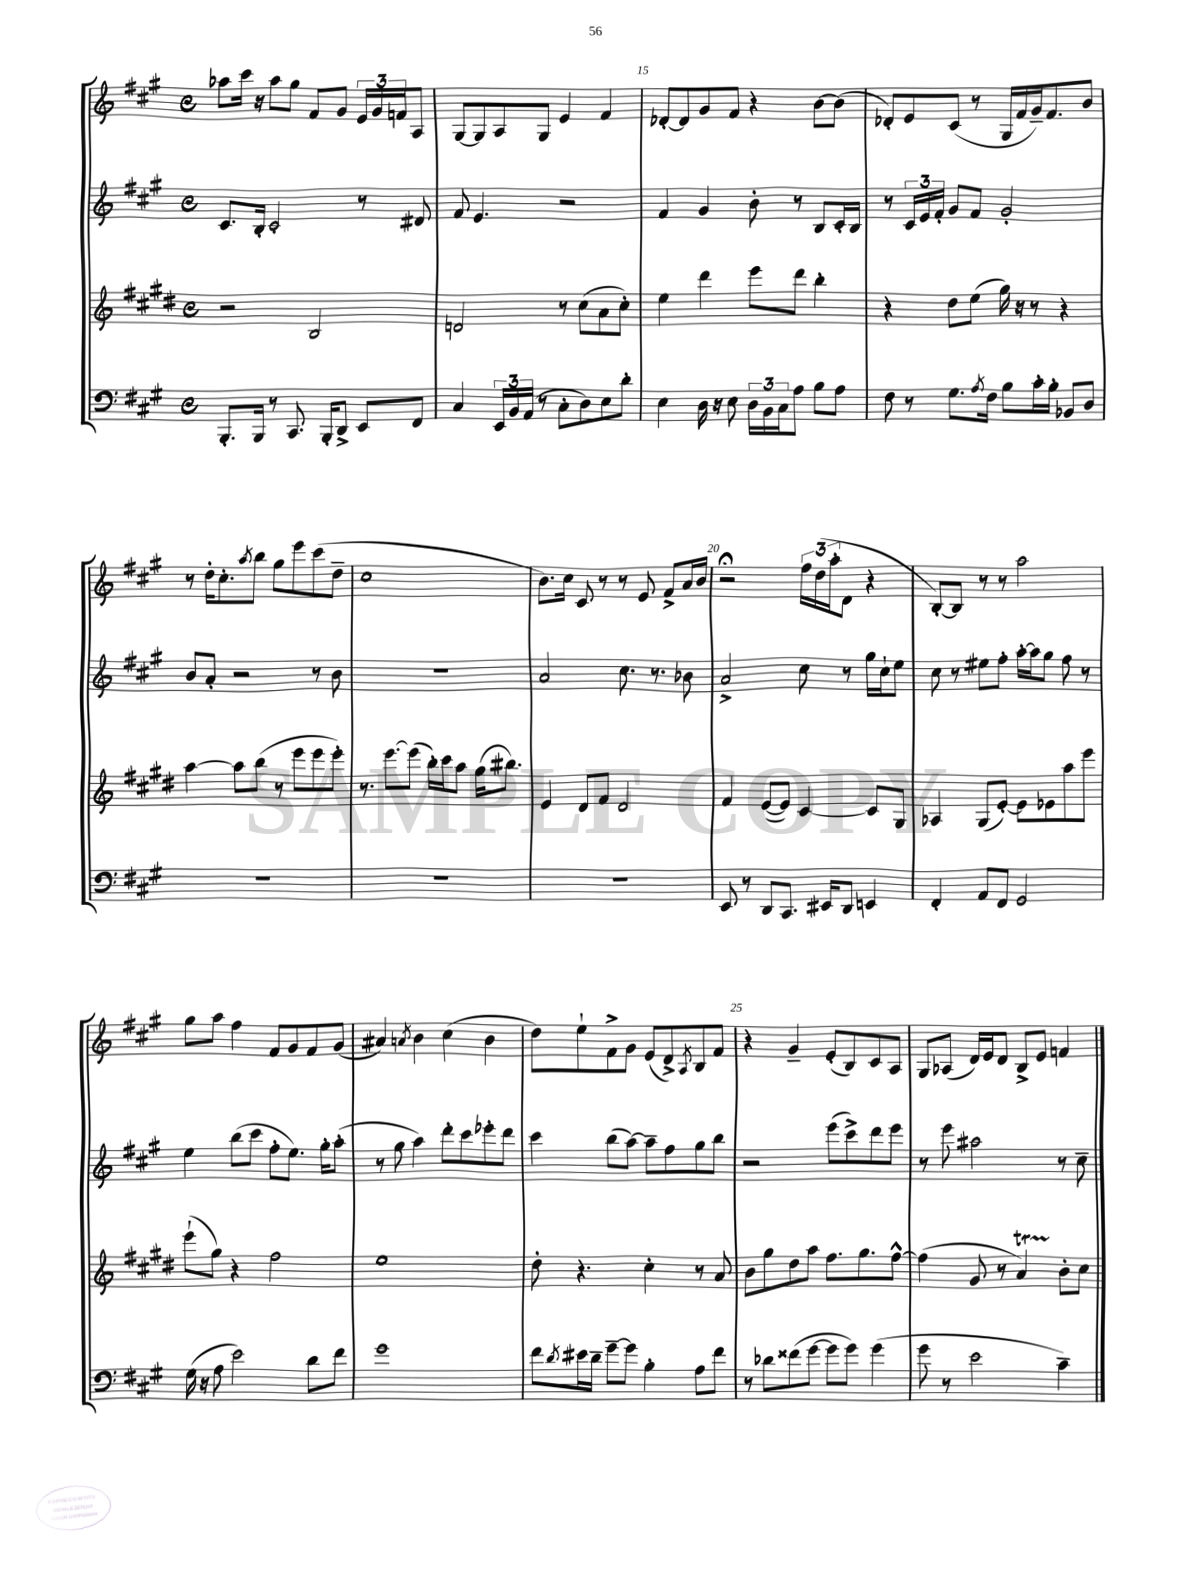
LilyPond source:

<<
\new StaffGroup <<
\new Staff = "s0" {
    \clef treble \key a \major \defaultTimeSignature \time 4/4
    aes''8 cis'''16 r16 aes''8 gis''8 fis'8 gis'8 \tuplet 3/2 { e'16 gis'16 f'16 } a8 |
    gis8~ gis8 a8 gis8 e'4 fis'4 |
    des'8~-. des'8 gis'8 fis'8 r4 b'8~ b'8( |
    des'8-.) e'8 cis'8( r8 gis16 fis'16 gis'16--) fis'8. b'8 |
    r8 d''16-. cis''8.-. \acciaccatura { a''8 } b''8 gis''8 e'''8 cis'''8( d''8-- |
    cis''1 |
    b'8.) cis''16 cis'8 r8 r8 e'8 fis'8-> a'16 b'16 |
    r2\fermata \tuplet 3/2 { fis''16 d''16( a''16-. } d'8 r4 |
    b8~-.) b8 r8 r8 a''2 |
    gis''8 a''8 fis''4 fis'8 gis'8 fis'8 gis'8( |
    ais'4) \acciaccatura { a'8 } b'4 cis''4( b'4 |
    d''8) e''8-! fis'8-> gis'8 e'8( d'8->) \acciaccatura { a8 } b8 fis'8 |
    r4 gis'4-- e'8-.( b8) cis'8 a8 |
    gis8 aes8( d'16) e'16 d'8 b8-> e'8 f'4 \bar "|." |
}
\new Staff = "s1" {
    \clef treble \key a \major \defaultTimeSignature \time 4/4
    cis'8. b16-. cis'2-. r8 dis'8 |
    fis'8 e'4. r2 |
    fis'4 gis'4 b'8-. r8 b8 cis'16-. b16 |
    r8 \tuplet 3/2 { cis'16 e'16 fis'16-. } gis'8 fis'8 gis'2-. |
    b'8 a'8-. r2 r8 b'8 |
    R1 |
    a'2 cis''8. r8. bes'8 |
    a'2-> cis''8 r8 gis''16 cis''16-! e''8 |
    cis''8 r8 eis''8 fis''8-. a''16~-. a''16 gis''8 fis''8 r8 |
    e''4 b''8( cis'''8 fis''8-. e''8.) gis''16-. a''8-.( |
    r8 gis''8 a''4) d'''8-. cis'''8 ees'''8-. d'''8 |
    cis'''4 b''8( a''8~) a''8-- fis''8 gis''8 b''8 |
    r2 e'''8( cis'''8->) d'''8 e'''8 |
    r8 e'''8 ais''2 r8 cis''8-- \bar "|." |
}
\new Staff = "s2" {
    \clef treble \key e \major \defaultTimeSignature \time 4/4
    r2 b2 |
    d'2 r8 cis''8( a'8 cis''8-.) |
    e''4 dis'''4 e'''8 dis'''8 b''4-. |
    r4 dis''8 e''8( gis''16) r16 r8 r4 |
    a''4~ a''8 b''8( r8 e'''8 e'''8 e'''8-.) |
    r8. e'''8.~ e'''8( b''16-.) cis'''16 a''8 gis''16( bis''8.) |
    e'4 dis'8 fis'8 dis'2 |
    fis'4 e'8~( e'8) cis'4~ cis'8 gis8 |
    aes4 gis8( e'8~-.) e'8 ees'8 a''8 e'''8 |
    e'''8-!( gis''8) r4 fis''2 |
    e''1 |
    dis''8-. r4. cis''4-. r8 a'8 |
    b'8 gis''8 dis''8 a''8 fis''8. gis''8. fis''8~-^ |
    fis''4( gis'8 r8 a'4\startTrillSpan) b'8-.\stopTrillSpan cis''8 \bar "|." |
}
\new Staff = "s3" {
    \clef bass \key a \major \defaultTimeSignature \time 4/4
    b,,8.-. b,,16 r8 cis,8. b,,16-. d,8-> e,8 fis,8 |
    cis4 \tuplet 3/2 { e,16 b,16 a,16( } r8 cis8-. d8) e8 d'8-. |
    e4 d16 r16 e8 \tuplet 3/2 { d16 b,16 cis16 } a8 b8 a8 |
    fis8 r8 gis8. \acciaccatura { a8 } fis16 b8 cis'16-. b16-. bes,8 d8 |
    R1 |
    R1 |
    R1 |
    e,8 r8 d,8 cis,8. eis,16 d,8 e,4 |
    fis,4-. a,8 fis,8 gis,2 |
    gis16( r16 a8 e'2) d'8 fis'8 |
    gis'1 |
    fis'8 \acciaccatura { d'8 } eis'16 d'16-- gis'8~-- gis'8 b4-. a8 fis'8 |
    r8 des'8 fisis'8( gis'8~ gis'8 gis'8) gis'4( |
    gis'8 r8 e'2 cis'4--) \bar "|." |
}
>>
>>
\layout { \context { \Score currentBarNumber = #13 \override BarNumber.break-visibility = ##(#f #t #t) barNumberVisibility = #(every-nth-bar-number-visible 5) } }
